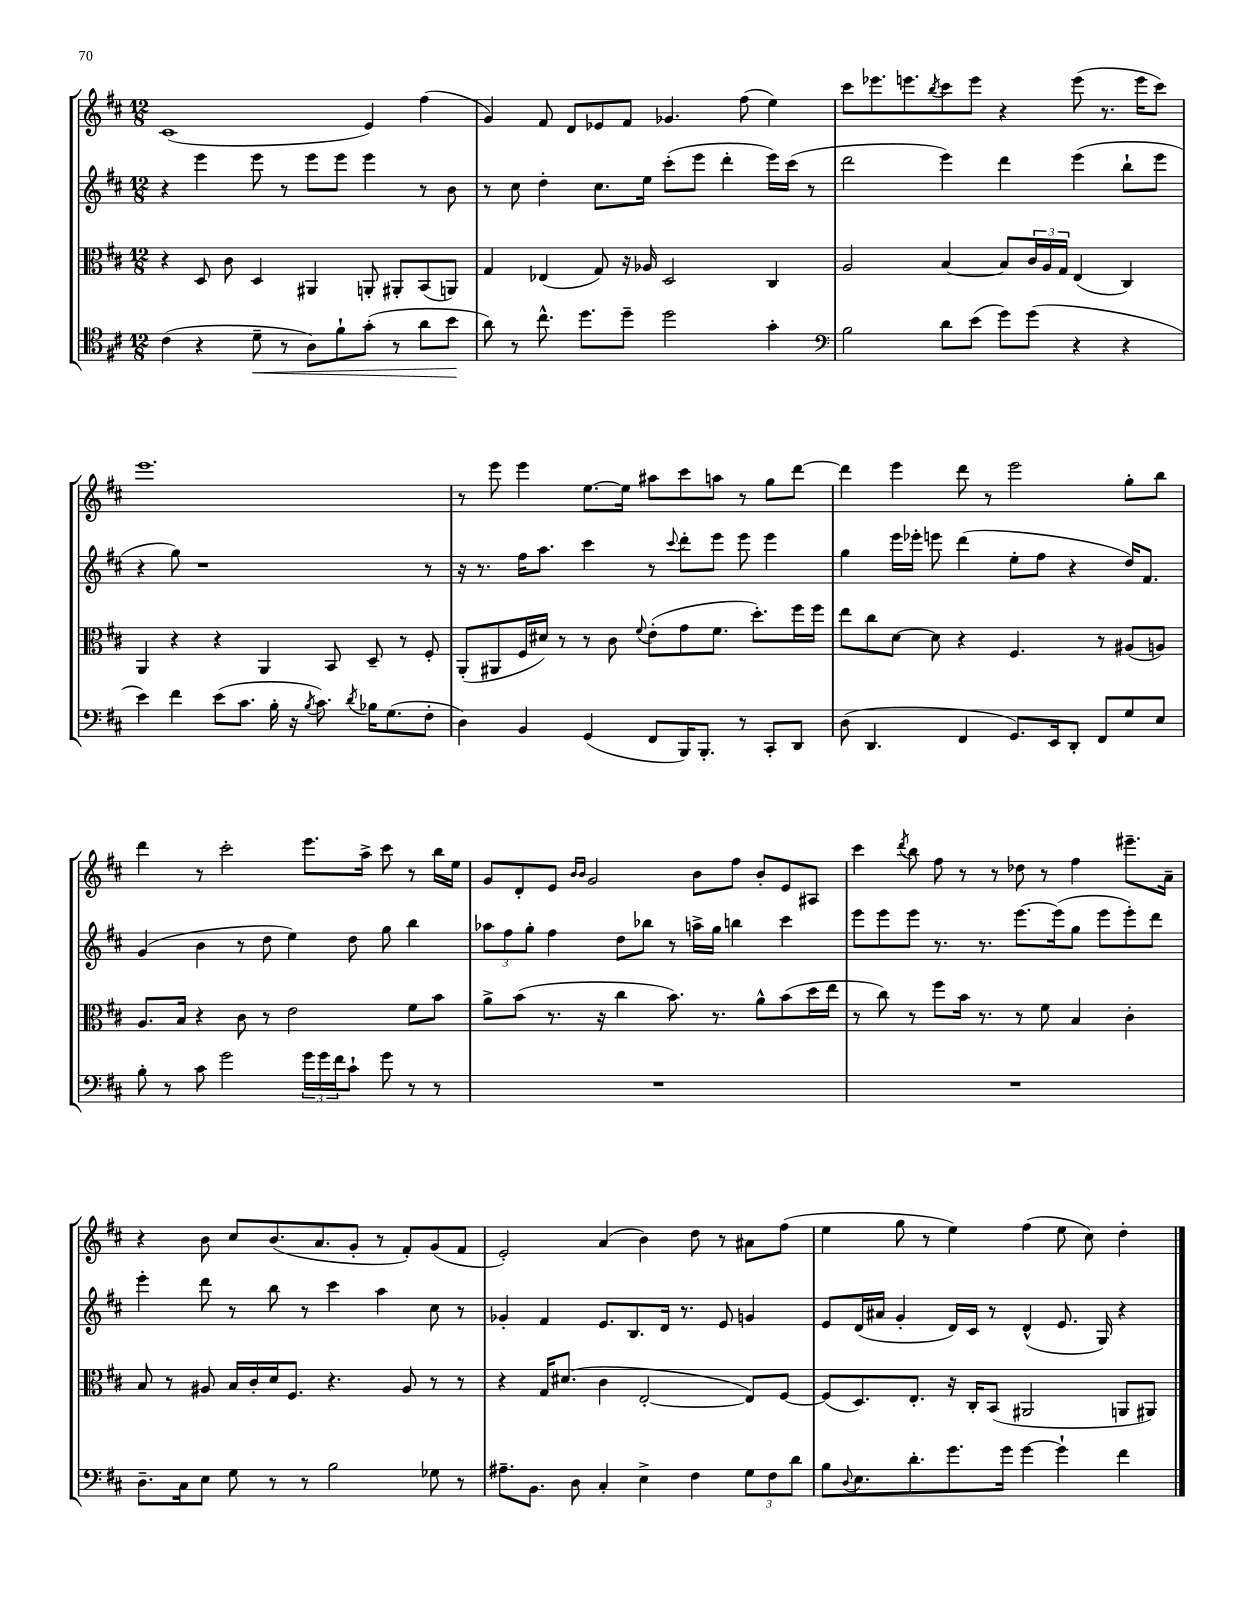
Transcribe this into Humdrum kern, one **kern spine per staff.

**kern	**dynam	**kern	**kern	**kern
*part4	*part4	*part3	*part2	*part1
*staff4	*staff4	*staff3	*staff2	*staff1
*clefC4	*	*clefC3	*clefG2	*clefG2
*k[f#c#]	*	*k[f#c#]	*k[f#c#]	*k[f#c#]
*M12/8	*	*M12/8	*M12/8	*M12/8
=139	=139	=139	=139	=139
(4c#\	.	4r	4r	(1c#
4r	.	8D/	4eee\	.
.	.	8c#\	.	.
!	!LO:HP:b	!	!	!
8d~\	<	4D/	8eee\	.
8r	.	.	8r	.
8A\L)	.	4AA#X/	8eee\L	.
8f#`\	.	.	8eee\J	.
(8g'\J	.	8AAn'/	4eee\	4e/)
8r	.	8AA#X'/L	.	.
8a\L	.	(8BB/	8r	(4ff#\
8b\J	.	8AAn/J)	8b\	.
.	[	.	.	.
=140	=140	=140	=140	=140
8a\)	.	4G/	8r	4g/)
8r	.	.	8cc#\	.
8.cc#^^\	.	(4E-X/	4dd'\	8f#/
.	.	.	.	8d/L
8.dd\L	.	.	.	.
.	.	8G/)	8.cc#\L	8e-X/
8dd~\J	.	16r	.	8f#/J
.	.	16A-X/	16ee\Jk	.
2dd\	.	2D/	(8ccc#'\L	4.g-X/
.	.	.	8eee\J	.
.	.	.	4ddd'\	.
.	.	.	.	(8ff#\
4g'\	.	4C#/	16eee\LL)	4ee\)
.	.	.	(16ccc#\JJ	.
.	.	.	8r	.
=141	=141	=141	=141	=141
*clefF4	*	*	*	*
2B\	.	2A/	2ddd\	8ccc#\L
.	.	.	.	8.eee-X\
.	.	.	.	8.eeen\
.	.	.	.	8qbb/
8d\L	.	[4B/	4eee\)	8ccc#\
(8e\J	.	.	.	8eee\J
8g\L)	.	8B/L]	4ddd\	4r
(8g\J	.	24c#/L	.	.
.	.	24A/	.	.
.	.	24G/JJ	.	.
4r	.	(4E/	(4eee\	(8eee\
.	.	.	.	8.r
4r	.	4C#/)	8bb`\L	.
.	.	.	.	16eee\KL
.	.	.	8eee\J	8ccc#\J)
!!LO:LB:g=z
=142	=142	=142	=142	=142
4e\)	.	4AA/	4r	1.eee
4f#\	.	4r	8gg\)	.
.	.	.	1r	.
(8e\L	.	4r	.	.
8.c#\J	.	.	.	.
.	.	4AA/	.	.
16B'\	.	.	.	.
16r	.	.	.	.
8qB/	.	.	.	.
8.c#\)	.	.	.	.
.	.	8BB/	.	.
8qd/	.	.	.	.
16B-X\KL	.	8D~/	.	.
(8.G\	.	.	.	.
.	.	8r	.	.
8F#'\J	.	8F#'/	8r	.
=143	=143	=143	=143	=143
4D\)	.	(8AA'/L	16r	8r
.	.	.	8.r	.
.	.	8AA#X/	.	8eee\
4BB/	.	16F#/L	16ff#\KL	4eee\
.	.	16d#X/JJ)	8.aa\J	.
.	.	8r	.	.
(4GG/	.	8r	4ccc#\	[8.ee\L
.	.	8c#\	.	.
.	.	.	.	16ee\Jk]
.	.	8qqf#/	.	.
8FF#/L	.	(8e'\L	8r	8aa#X\L
.	.	.	8qqccc#/	.
16BBB/K)	.	8g\	8ddd'\L	8ccc#\
8.BBB'/J	.	.	.	.
.	.	8.f#\J	8eee\J	8aan\J
8r	.	.	8eee\	8r
.	.	8.dd'\L)	.	.
8CC#'/L	.	.	4eee\	8gg\L
8DD/J	.	16ff#\L	.	[8ddd\J
.	.	16ff#\JJ	.	.
=144	=144	=144	=144	=144
(8D\	.	8ee\L	4gg\	4ddd\]
4.DD/	.	8cc#\	.	.
.	.	[8d\J	16eee\LL	4eee\
.	.	.	16eee-X'\JJ	.
.	.	8d\]	8eeen\	.
4FF#/	.	4r	(4ddd\	8ddd\
.	.	.	.	8r
8.GG/L)	.	4.F#/	8ee'\L	2eee\
.	.	.	8ff#\J	.
16EE/k	.	.	.	.
8DD'/J	.	.	4r	.
8FF#/L	.	8r	.	.
8G/	.	(8A#X/L	16dd/KL)	8gg'\L
.	.	.	8.f#/J	.
8E/J	.	8An/J)	.	8bb\J
!!LO:LB:g=z
=145	=145	=145	=145	=145
8B'\	.	8.A/L	(4g/	4ddd\
8r	.	.	.	.
.	.	16B/Jk	.	.
8c#\	.	4r	4b\	8r
2g\	.	.	.	2ccc#'\
.	.	8c#\	8r	.
.	.	8r	8dd\	.
.	.	2e\	4ee\)	.
24g\LL	.	.	.	8.eee\L
24g\	.	.	.	.
24f#\J	.	.	.	.
8c#`\J	.	.	8dd\	.
.	.	.	.	16aa^\Jk
8g\	.	.	8gg\	8ccc#\
8r	.	8f#\L	4bb\	8r
8r	.	8b\J	.	16bb\LL
.	.	.	.	16ee\JJ
=146	=146	=146	=146	=146
1.r	.	8a^\L	12aa-X\L	8g/L
.	.	.	12ff#\	.
.	.	(8b\J	.	8d'/
.	.	.	12gg'\J	.
.	.	8.r	4ff#\	8e/J
.	.	.	.	16qqb/LL
.	.	.	.	16qqb/JJ
.	.	.	.	2g/
.	.	16r	.	.
.	.	4cc#\	8dd\L	.
.	.	.	8bb-X\J	.
.	.	8.b\)	8r	.
.	.	.	16aan^\LL	8b\L
.	.	8.r	16gg\JJ	.
.	.	.	4bbn\	8ff#\J
.	.	8a^^\L	.	8b'/L
.	.	(8b\	4ccc#\	8e/
.	.	16dd\L	.	8A#X/J
.	.	16ee\JJ	.	.
=147	=147	=147	=147	=147
1.r	.	8r	8eee\L	4ccc#\
.	.	8cc#\)	8eee\	.
.	.	.	.	8qddd/
.	.	8r	8eee\J	8bb\
.	.	8ff#\L	8.r	8ff#\
.	.	16b\Jk	.	8r
.	.	8.r	8.r	.
.	.	.	.	8r
.	.	8r	[8.eee\L	8dd-X\
.	.	8f#\	.	8r
.	.	.	(16eee\k]	.
.	.	4B/	8gg\J	4ff#\
.	.	.	8eee\L	.
.	.	4c#'\	8eee'\)	8.eee#X~\L
.	.	.	8ddd\J	.
.	.	.	.	16a~\Jk
!!LO:LB:g=z
=148	=148	=148	=148	=148
8.D~\L	.	8B/	4eee'\	4r
.	.	8r	.	.
16C#\k	.	.	.	.
8E\J	.	8A#X/	8ddd\	8b\
8G\	.	16B/LL	8r	8cc#/L
.	.	16c#'/	.	.
8r	.	16d/J	8bb\	(8.b/
.	.	8.F#/J	.	.
8r	.	.	8r	.
.	.	.	.	8.a/
2B\	.	4.r	4ccc#\	.
.	.	.	.	8g'/J
.	.	.	4aa\	8r
.	.	8A#/	.	8f#'/L)
8G-X\	.	8r	8cc#\	(8g/
8r	.	8r	8r	8f#/J
=149	=149	=149	=149	=149
8.A#X~\L	.	4r	4g-X'/	2e'/)
8.BB\J	.	.	.	.
.	.	16G/KL	4f#/	.
.	.	(8.d#X/J	.	.
8D\	.	.	.	.
4C#'/	.	4c#\	8.e/L	(4a/
.	.	.	8.B/	.
4E^\	.	[2E'/	.	4b\)
.	.	.	16d/Jk	.
.	.	.	8.r	.
4F#\	.	.	.	8dd\
.	.	.	8e/	8r
12G\L	.	8E/L])	4gn/	8a#X\L
12F#\	.	.	.	.
.	.	[8F#/J	.	(8ff#\J
12d\J	.	.	.	.
=150	=150	=150	=150	=150
8B\L	.	(8F#/L]	8e/L	4ee\
8qqD/	.	.	.	.
8.E\	.	8.D/)	(16d/L	.
.	.	.	16a#X/JJ	.
.	.	.	4g'/	8gg\
8.d'\	.	8.E'/J	.	.
.	.	.	.	8r
8.g\	.	16r	16d/LL)	4ee\)
.	.	16C#'/KL	16c#/JJ	.
.	.	(8BB/J	8r	.
16g\Jk	.	.	.	.
[4g\	.	2AA#X/	(4d^^/	(4ff#\
4g`\]	.	.	8.e/	8ee\
.	.	.	.	8cc#\)
.	.	.	16G/)	.
4f#\	.	8AAn/L	4r	4dd'\
.	.	8AA#X/J)	.	.
==	==	==	==	==
*-	*-	*-	*-	*-
